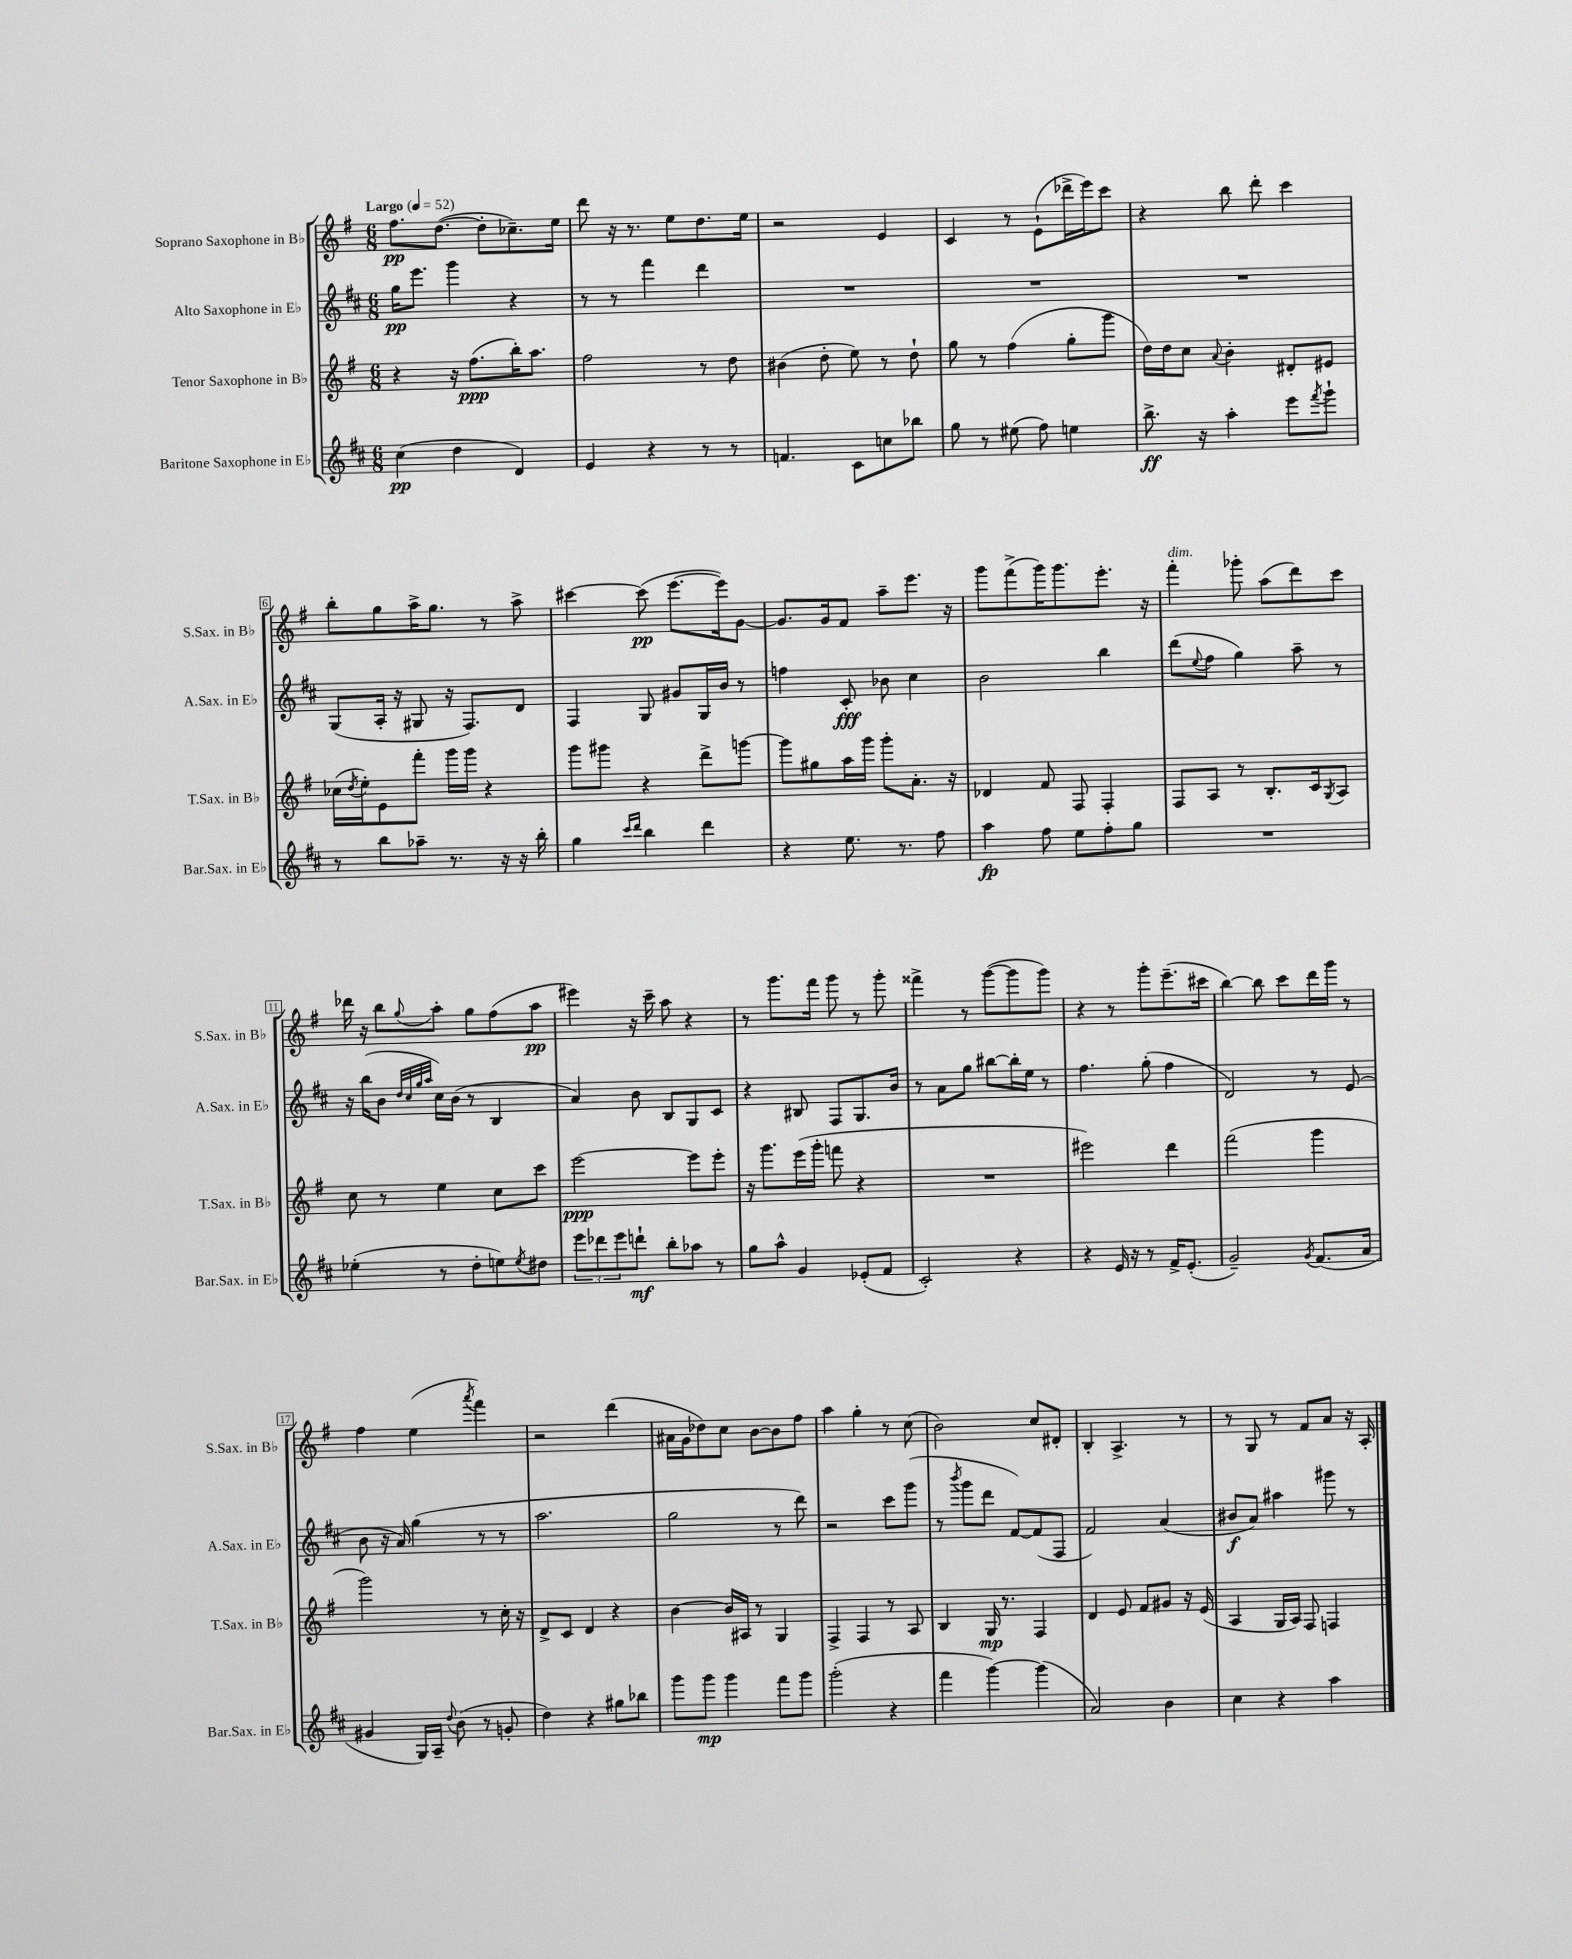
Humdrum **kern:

**kern	**kern	**kern	**kern
*staff4	*staff3	*staff2	*staff1
*clefG2	*clefG2	*clefG2	*clefG2
*k[f#c#]	*k[f#]	*k[f#c#]	*k[f#]
*M6/8	*M6/8	*M6/8	*M6/8
*MM52	*MM52	*MM52	*MM52
(4cc#	4r	16gg	8.ff#
.	.	8.eee	.
.	.	.	([8.dd
4dd	16r	4ggg	.
.	(8.ff#	.	.
.	.	.	8dd']
4d)	16bb')	4r	8.cc-~)
.	8.aa	.	.
.	.	.	16ee
=	=	=	=
4e	2ff#	8r	8ddd
.	.	8r	16r
.	.	.	8.r
4r	.	4fff#	.
.	.	.	8ee
8r	8r	4ddd	8.dd
8r	8dd	.	.
.	.	.	16ee
=	=	=	=
4.f	(4b#	2.r	2r
.	8dd'	.	.
8c#	8ee)	.	.
8cc	8r	.	4e
8bb-	8dd`	.	.
=	=	=	=
8gg	8gg	2.r	4c
8r	8r	.	.
(8ee#	(4ff#	.	8r
8ff#)	.	.	(8e`
4ee	8gg'	.	16ddd-^
.	.	.	16eee)
.	8ggg	.	8ccc
=	=	=	=
8.bb^	16dd)	2.r	4r
.	16dd	.	.
.	8cc	.	.
16r	.	.	.
.	8qqa	.	.
4aa'	4b'	.	8bb
.	.	.	8ddd'
8eee	8d#'	.	4ccc
8qfff#	.	.	.
8ggg`	8e#	.	.
=	=	=	=
8r	(16cc-	(8G	8bb'
.	8qdd	.	.
.	16ee')	.	.
8bb	8e	16A'	8gg
.	.	16r	.
8aa-~	8fff#'	8G#	16aa^
.	.	.	8.gg
8.r	16ggg	16r	.
.	16ggg	8.F#)	.
.	4r	.	8r
16r	.	.	.
16r	.	8d	8aa^
16bb'	.	.	.
=	=	=	=
4gg	8ggg	4F#	[4ccc#
.	8ggg#	.	.
16qqccc#	.	.	.
16qqddd	.	.	.
4bb	4r	8G	(8ccc#]
.	.	8g#	[8.eee
4ddd	8ddd^	16G	.
.	.	16b	16eee])
.	[8ggg	8r	[8g
=	=	=	=
4r	8ggg]	4ff	8.g]
.	8gg#	.	.
.	.	.	16g
8.ee	16aa	8c#'	8f#
.	16ggg	.	.
.	8ggg'	8b-	8aa~
8.r	.	.	.
.	8.a'	4cc#	8.eee
8ff#	.	.	.
.	16r	.	16r
=	=	=	=
4aa	4d-	2b	8ggg
.	.	.	(8fff#^
8ff#	8f#	.	16ggg)
.	.	.	8.ggg
8ee	8F#	.	.
8ff#'	4F#'	4bb	8.eee'
8gg	.	.	.
.	.	.	16r
=	=	=	=
2.r	8F#	(8ddd	4fff#'
.	.	8qqee	.
.	8A	8ff#	.
.	8r	4gg)	8ggg-'
.	8.B'	.	(8aa
.	.	8aa~	8ddd)
.	16c	.	.
.	8qG	.	.
.	8A	8r	8ccc
=	=	=	=
(4ee-'	8cc	16r	16ddd-
.	.	(16bb	16r
.	8r	8b	8bb
.	.	32qqdd	.
.	.	32qqcc#	.
.	.	32qqgg	.
.	.	32qqaa	8qqgg
8r	4ee	16cc#)	8aa'
.	.	(16b	.
8dd'	.	8r	8gg
8ee)	8cc	4B	(8ff#
8qee	.	.	.
8dd#	8ccc	.	8aa
=	=	=	=
12eee	[2eee	4a)	4eee#)
12ddd-	.	.	.
12eee	.	.	.
8ddd`	.	8b	16r
.	.	.	16ccc~
8bb'	.	8B	8aa
8aa-	8eee]	8G	4r
8r	8eee'	8c#	.
=	=	=	=
8gg	16r	4r	8r
.	8.ggg	.	.
8aa^^	.	.	8.ggg
4g	(16eee	8B#	.
.	16ggg'	.	16fff#
.	8fff	8F#	8ggg
(8e-'	4r	8.G	8r
8f#	.	.	8ggg'
.	.	16b	.
=	=	=	=
2c#')	2.r	8r	4fff##^
.	.	8a	.
.	.	8gg	8r
.	.	[8bb#	([8ggg
4r	.	16bb#']	8ggg]
.	.	16ee	.
.	.	8r	8ggg)
=	=	=	=
4r	2eee#)	4.ff#	4r
16e	.	.	8r
16r	.	.	.
8r	.	(8gg'	8ggg'
16f#^	4ddd	4ff#	(8.eee~
(8.e'	.	.	.
.	.	.	16ccc#
=	=	=	=
2g~)	(2fff#	2d)	[4bb)
.	.	.	8bb]
.	.	.	8ccc
8qg	.	.	.
(8.f#	4ggg	8r	16ddd
.	.	.	16ggg
.	.	(8e	8r
16a	.	.	.
=	=	=	=
4g#	2ggg)	8b	4ff#
.	.	16r	.
.	.	16a)	.
16G)	.	(4gg	(4ee
16A~	.	.	.
8qqdd	.	.	.
(8b	.	.	.
.	.	.	8qaaa
8r	8r	8r	4fff#)
8g'	16cc'	8r	.
.	16r	.	.
=	=	=	=
4dd)	8d^	2.aa	2r
.	8c	.	.
4r	4d	.	.
8gg#	4r	.	(4ddd
8bb-	.	.	.
=	=	=	=
8ggg	[4b	2gg	16a#
.	.	.	16g
8ggg	.	.	8dd-)
4ggg	16b]	.	8cc
.	16A#	.	.
.	8r	.	[8b
8fff#	4G	8r	8b]
8ggg	.	8ddd)	8ff#
=	=	=	=
(2ggg'	4F#^	2r	4aa
.	4F#	.	4gg'
4r	8r	8ccc#	8r
.	8A	(8ggg	(8cc
=	=	=	=
4fff#	4B	8r	2b)
.	.	8qbbb	.
.	.	8ggg	.
[4ggg)	16G	8ddd	.
.	8.r	.	.
.	.	[8f#)	.
(4ggg]	4F#	(8f#]	8cc
.	.	8F#	8d#'
=	=	=	=
2a)	4d	2f#)	4B'
.	8e	.	4.A^
.	8f#	.	.
4b	8g#	(4a	.
.	16r	.	8r
.	(16e	.	.
=	=	=	=
4cc#	4A	8b#	8r
.	.	8a)	8G
4r	16G	4aa#	8r
.	16A)	.	.
.	8F#	.	8f#
4aa	4F	8ggg#	8a
.	.	8r	16r
.	.	.	16A'
==	==	==	==
*-	*-	*-	*-
